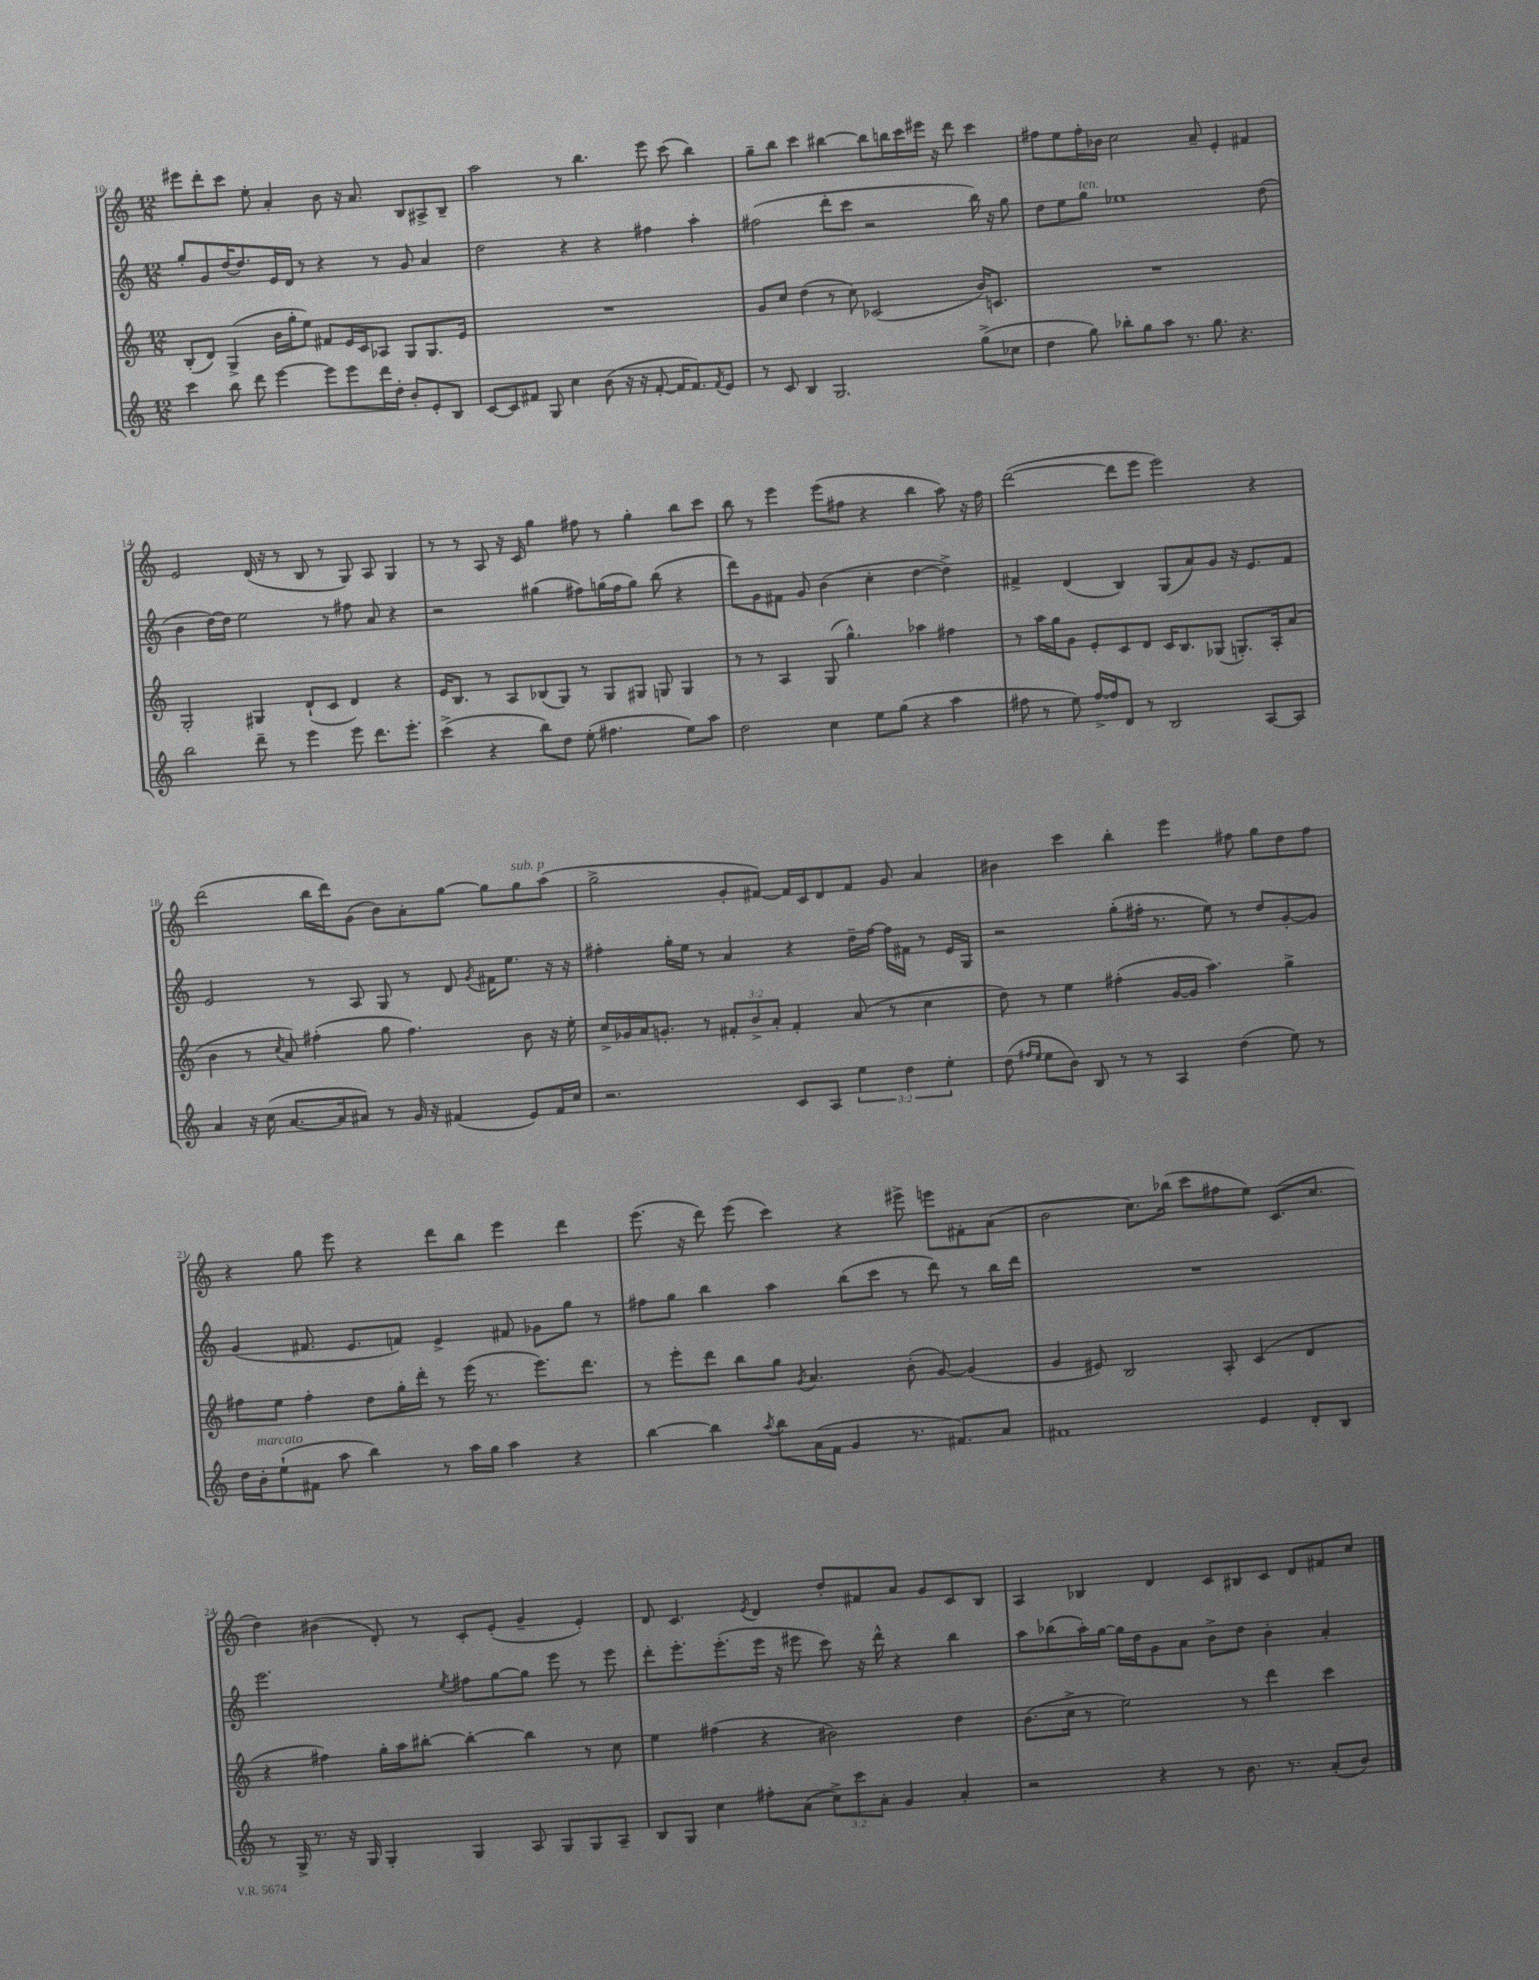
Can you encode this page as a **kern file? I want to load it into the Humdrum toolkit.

**kern	**kern	**kern	**kern
*part4	*part3	*part2	*part1
*staff4	*staff3	*staff2	*staff1
*clefG2	*clefG2	*clefG2	*clefG2
*k[]	*k[]	*k[]	*k[]
*M12/8	*M12/8	*M12/8	*M12/8
=10	=10	=10	=10
4ccc\	(8B'/L	8gg'/L	8eee#X\L
.	8d/J)	8g/	8ddd'\
8bb\	(4G^/	[16dd/K	8ccc\J
.	.	8.dd/]	.
8ddd\	.	.	8ee'\
[4eee\	16b\LL	16e/L	4a'/
.	16gg'\J	16d/JJ	.
.	8ee\J)	8r	.
8eee\L]	8f#X/L	4r	8b\
8eee\	16e/L	.	16r
.	16c/J	.	8.a/
16ddd\L	8A-X/J	8r	.
16dd'\JJ	.	.	.
8b'/L	8G/L	8g/	8B/L
8e'/	8.G/	4a/	8A#X^/
8B/J	.	.	8B~/J
.	16e/Jk	.	.
=11	=11	=11	=11
[8c/L	1.r	2dd\	2aa\
8c/]	.	.	.
8f#X/J	.	.	.
8G/	.	.	.
4cc\	.	4r	8r
.	.	.	4.bb\
(8b\	.	4r	.
16r	.	.	.
16r	.	.	.
[8f#'/	.	4ff#X\	8eee\
16f#/KL]	.	.	(8ccc\
8.f#/)	.	.	.
.	.	4aa'\	4bb\)
8qf#/	.	.	.
8e/J	.	.	.
=12	=12	=12	=12
8r	8g/L	(2ff#X\	8gg~\L
8c/	8cc/J	.	8bb\J
4B/	(4dd\	.	4ccc\
2.G/	8r	8ddd'\L	[4bb#X\
.	8cc\)	8ccc\J	.
.	(2c-X/	2r	8bb#\L]
.	.	.	16bbn\L
.	.	.	16ccc\
.	.	.	16eee#X\JJ
.	.	.	16r
.	.	.	8ddd\
(8gg^\L	16b/KL)	16bb\)	4ccc\
.	8.cn/J	16r	.
8cc-X\J	.	8gg\	.
=13	=13	=13	=13
4dd\	1.r	8dd\L	8ff#X\L
.	.	8ee\	8ee\
!	!	!LO:TX:a:i:t=ten.	!
8gg\)	.	8gg\J	16ff#'\L
.	.	.	16b-X\JJ
8bb-X'\L	.	1ee-X	2cc\
8gg\	.	.	.
8aa\J	.	.	.
8.r	.	.	.
.	.	.	8a~/
8.gg\	.	.	.
.	.	.	4e'/
4.r	.	.	.
.	.	.	4f#X/
.	.	(8dd\	.
!!LO:LB:g=z
=14	=14	=14	=14
2bb\	2G'/	4b\	2e/
.	.	[16dd\LL)	.
.	.	16dd\JJ]	.
.	.	2ee\	.
8ddd~\	4G#X/	.	(16d/
.	.	.	16r
8r	.	.	8r
4eee\	(8d`/L	.	8B/
.	8c/J	8r	8r
8eee\	4d/)	8ff#X\	8G/)
8.ddd\L	.	8a/	8A/
.	4r	4r	4G/
8.eee'\J	.	.	.
=15	=15	=15	=15
(4ccc^\	16e/KL	2r	8r
.	8.B/J	.	.
.	.	.	8r
4r	8r	.	8A/
.	8A/L	.	16r
.	.	.	16c/
8bb\L)	(8B-X/	(4gg#X\	4gg\
8dd\J	8G/J)	.	.
(8ee'\	8r	8ff#X\L)	8ff#X\
4.ff#X\	8G/L	(16ggn\L	8r
.	.	16ff#\J	.
.	8G#X/J	8gg\J)	4gg'\
.	8Gn/	(8bb\	.
8ee\L)	4G/	4r	8bb\L
8aa\J	.	.	8ccc\J
=16	=16	=16	=16
2dd\	8r	8ddd\L)	8bb\
.	8r	8g\	8r
.	4A/	8f#X\J	4eee\
.	.	8g/	.
4cc\	(8G/	(4b\	(8eee\L
.	4.gg^^\)	.	8ff#X\J
8ee\L	.	4cc'\	4r
(8gg\J	.	.	.
4r	4aa-X\	[4dd\	4bb\
4aa\	4ff#X\	4dd^\])	8aa\)
.	.	.	16r
.	.	.	16ff#\
=17	=17	=17	=17
8ff#X\	8r	4f#X^/	([2ddd\
8r	16aa\LL	.	.
.	16gg\J	.	.
8ee\)	8g\J	(4d/	.
[16ff#^/LL	8e'/L	.	.
16ff#/J]	.	.	.
8d/J	8c/	4B/)	8ddd\L]
8r	8d/J	.	8eee\J
2B/	16c/KL	(8G/L	2eee\)
.	8.B/	.	.
.	.	8a/)	.
.	(8G-X/J	8g/J	.
.	8.Gn'/L)	16r	.
.	.	8.e/L	.
[8A/L	.	.	4r
.	16A'/k	.	.
8A/J]	(8a/J	8f#/J	.
!!LO:LB:g=z
=18	=18	=18	=18
4a/	4b\	2e/	(2ddd\
16r	8r	.	.
(16cc\	.	.	.
.	8qcc/	.	.
[8.a/L	8a/)	.	.
.	(4ff#X'\	8r	16bb\LL
16a/k]	.	.	16ddd\J)
8a#X/J)	.	8A/	(8g\J
8r	8gg\	8G/	8b\L)
16g/	4.ff#\)	8r	8a'\
16r	.	.	.
(4f#X/	.	8d/	[8gg\J
.	.	8qg/	.
.	.	16f#X\KL	8gg\L]
.	.	8.ee\J	.
!	!	!	!LO:TX:a:i:t=sub. p
8e/L)	8b\	.	8gg\
16f#/L	16r	16r	(8aa\J
16cc/JJ	16ee'\	16r	.
=19	=19	=19	=19
2.r	16cc^/LL	4ff#X'\	2gg^\
.	16g-X/	.	.
.	16a/J	.	.
.	8.gn'/J	.	.
.	.	16gg'\LL	.
.	.	16ee\JJ	.
.	8r	8r	.
.	12f#X'/L	4a/	8g'/L
.	12b^/	.	.
.	.	.	[8f#X/J)
.	12a'/J	.	.
8c/L	4f#'/	4r	16f#/LL]
.	.	.	16c/J
8A/J	.	.	8d/
6ee\	(8a/	16dd~\LL	8f#/J
.	.	[16ff#\JJ	.
.	8r	16ff#\LL]	8g/
6dd\	.	.	.
.	.	16f#X\JJ	.
.	4cc\	8r	4a/
6ee'\	.	.	.
.	.	16e/LL	.
.	.	16G/JJ	.
=20	=20	=20	=20
(8dd\	8dd\)	2r	4b#X\
16qqff#X/LL	.	.	.
16qqee/JJ	.	.	.
8ee\L	8r	.	.
8b\J)	4ee\	.	4ccc\
8B/	.	.	.
8r	(4ff#X'\	(8gg'\L	4bb'\
8r	.	16ff#X'\Jk	.
.	.	8.r	.
4A/	[16g/LL	.	4eee\
.	16g/JJ]	.	.
.	4.aa\)	8ee\)	.
(4dd\	.	8r	8ff#X\
.	.	8dd/L	8gg\L
8ee\)	4gg^\	[8g'/	8dd\
8r	.	8g/J]	8ff#\J
!!LO:LB:g=z
=21	=21	=21	=21
16dd\LL	8ff#X\L	(4g/	4r
!LO:TX:a:i:t=marcato	!	!	!
16b'\J	.	.	.
(8ee`\	8ee\J	.	.
8f#X\J	4ff#'\	8.f#X/	8gg\
8aa\	.	.	8eee\
.	.	8.e/L	.
4bb\)	8dd\L	.	4r
.	16gg'\L	8fn/J)	.
.	16ddd'\JJ	.	.
8r	8r	4e^/	8ddd\L
16aa\LL	(16eee\	.	8bb\J
16gg\JJ	8.r	.	.
4aa\	.	8f#X/	4eee\
.	8.eee\L)	8g-X\L	.
4r	.	8gg\J	4ddd\
.	8.ddd\J	.	.
.	.	8r	.
=22	=22	=22	=22
[4bb\	8r	8ff#X\L	(8.eee\
.	8eee'\L	8gg\J	.
.	.	.	16r
4bb\]	8ddd\J	4bb\	8ddd\)
.	8bb\L	.	(8eee\
8qaa/	.	.	.
8bb\L	8gg\J	4aa\	4ccc\)
.	8qg/	.	.
(16a\L	4.a/	.	.
16f\JJ	.	.	.
4g/	.	(8bb\L	4r
.	.	8ccc\J	.
8.r	(8b'\	8r	8eee#X^\
.	[8g/)	8ddd\)	8eeen\L
8.f#X/L)	.	.	.
.	(4g/]	8r	8f#X'\
8a/J	.	16bb\LL	(8a\J
.	.	16ddd\JJ	.
=23	=23	=23	=23
1f#X	4g/	1.r	2b\
.	8e#X/)	.	.
.	2B/	.	.
.	.	.	8.cc\L)
.	.	.	(16bb-X\Jk
.	.	.	8ccc\L
.	8A'/	.	8ff#X\
4e/	(4c/	.	8ee\J)
.	.	.	(8.c/L
8d'/L	4d/	.	.
.	.	.	8.cc/J
8B/J	.	.	.
!!LO:LB:g=z
=24	=24	=24	=24
8r	4r	2.eee\	4dd\)
16G^/	.	.	.
8.r	.	.	.
.	4ff#X\)	.	(4b#X\
16r	.	.	.
16G/	.	.	.
4G'/	16gg'\LL	.	8d'/)
.	16aa\J	.	.
.	[8bb#X'\J	.	8r
.	.	8qee/	.
4G/	4bb#'\_	8ff#X\L	8c'/L
.	.	[8gg\	(8e'/J
8A/	4bb#\]	8gg\J]	4g~/
8G/L	.	8eee\	.
8G/	8r	8r	4e'/)
8A~/J	8cc\	8eee\	.
=25	=25	=25	=25
8B/L	4ee\	8ddd'\L	8d/
8G/J	.	8.eee'\	4.c/
4cc\	(4ff#X\	.	.
.	.	(8.eee'\	.
.	.	.	8qe/
8ff#X'\L	4r	16eee\Jk	4d/
.	.	16r	.
(8a\J	.	8eee#X\	.
12cc^\L)	2b#X\)	8ccc\)	8dd'/L
12ccc\	.	.	.
.	.	16r	8f#X/
12a'\J	.	.	.
.	.	16ddd^^\	.
4g/	.	4r	8a/J
.	.	.	8g/L
4a'/	4dd\	4bb\	8c/
.	.	.	8B/J
=26	=26	=26	=26
2r	(8.b\L	8aa\L	4A/
.	.	(8bb-X\	.
.	16cc^\Jk	.	.
.	8r	16aa'\L)	4B-X/
.	.	[16gg\JJ	.
.	2ee\)	16gg\LL]	.
.	.	16dd\J	.
4r	.	8g\	4d/
.	.	8a\J	.
8r	.	8b^\L	8c/L
8.b\	8r	8dd\J	8B#X/
.	4ddd\	4b'\	8c/J
8.r	.	.	.
.	.	.	8d/L
(8a'/L	4ccc\	4a'/	8f#X/
8b/J)	.	.	8cc/J
==	==	==	==
*-	*-	*-	*-
